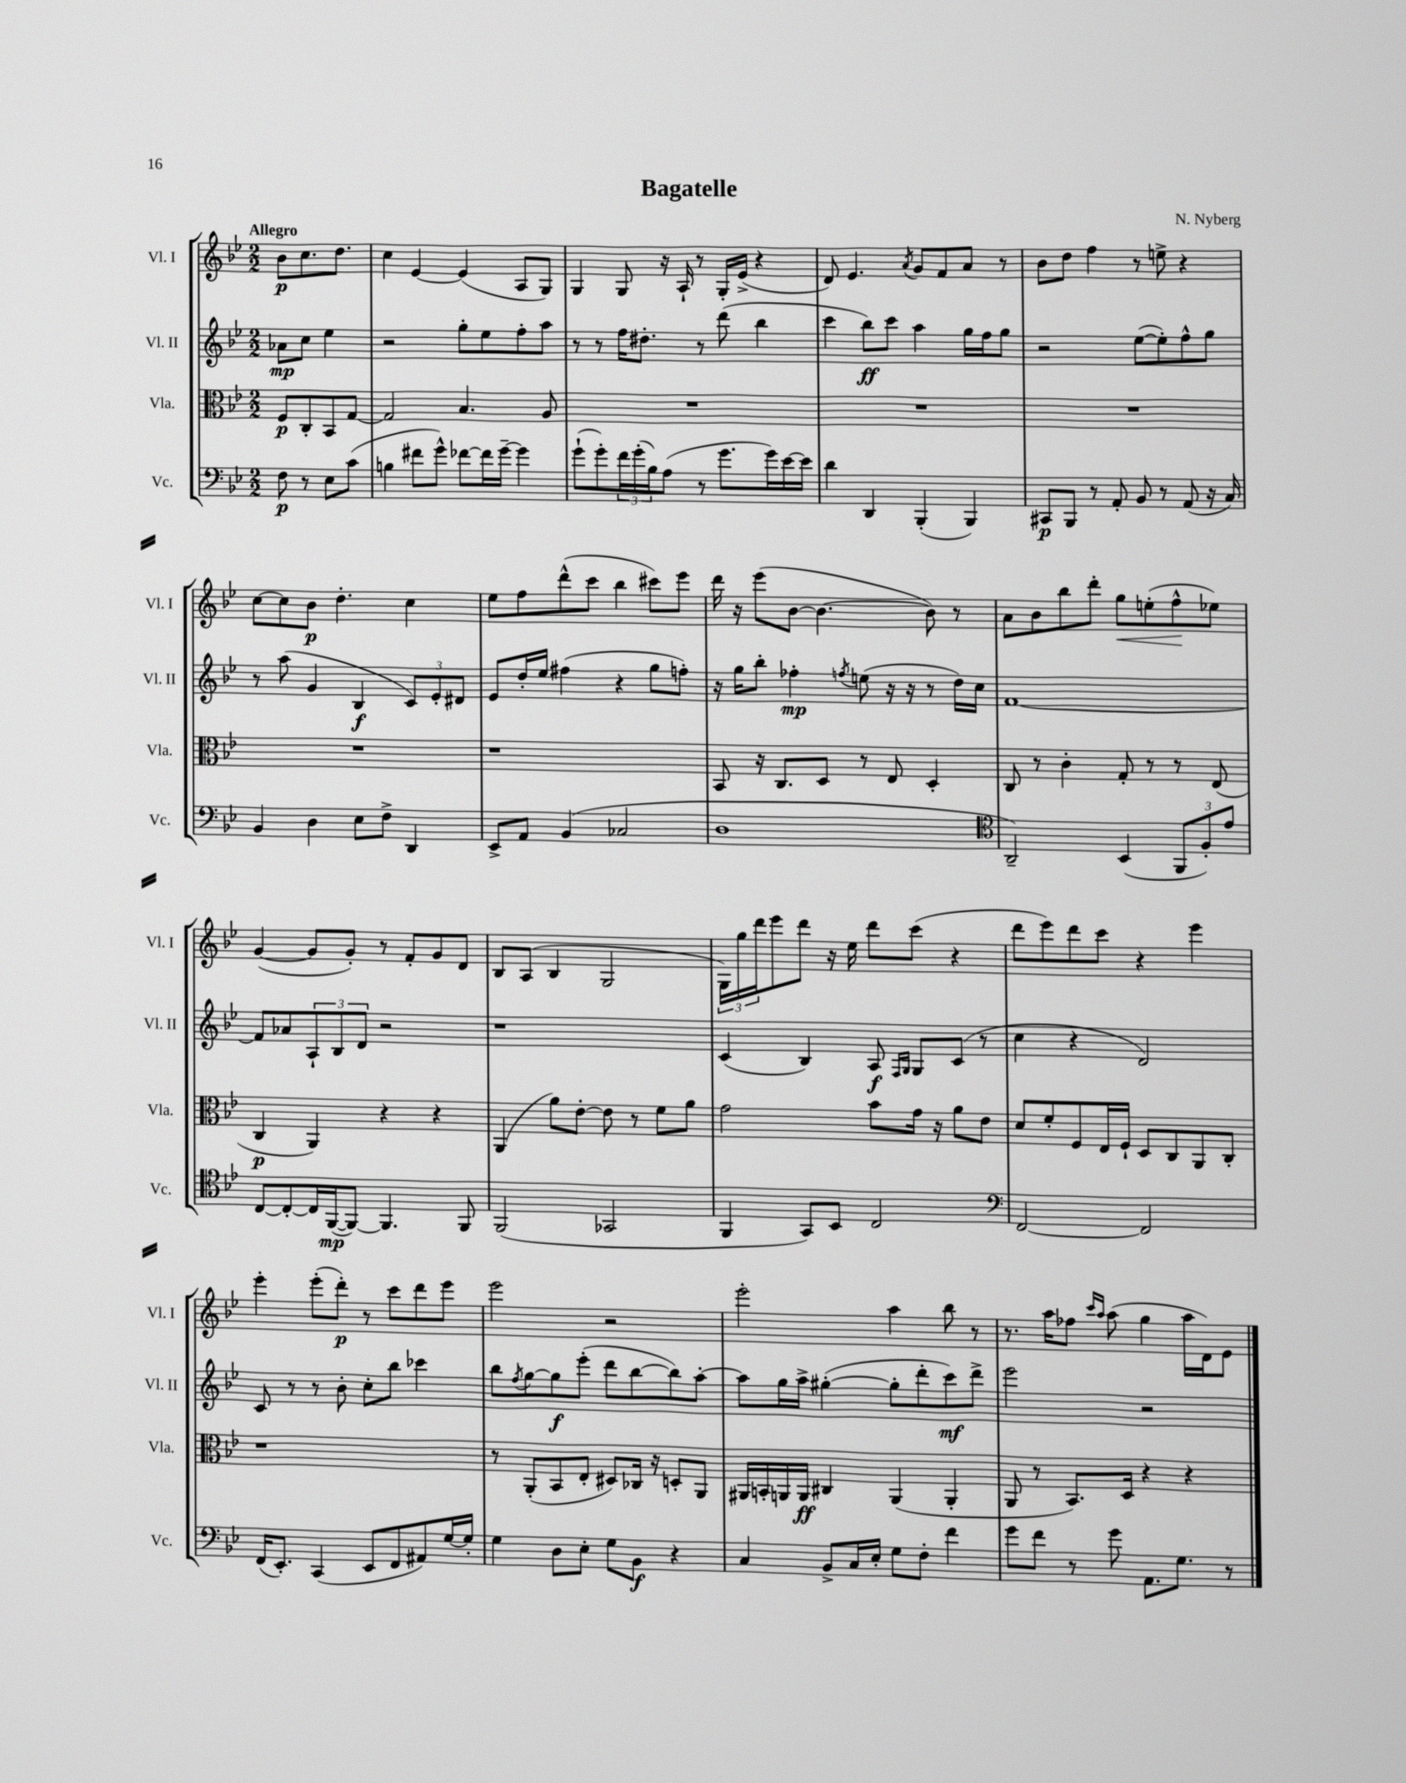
\header { title = "Bagatelle" composer = "N. Nyberg" }
<<
\new StaffGroup <<
\new Staff = "s0" \with { instrumentName = "Vl. I" shortInstrumentName = "Vl. I" } {
    \clef treble \key bes \major \numericTimeSignature \time 2/2 \partial 2 \tempo "Allegro"
    bes'8\p c''8. d''8. |
    c''4 ees'4~ ees'4( a8 g8) |
    g4 g8 r16 a16-! r8 g16-. ees'16->( r4 |
    d'8) ees'4. \acciaccatura { a'8 } g'8 f'8 a'8 r8 |
    bes'8 d''8 f''4 r8 e''8-> r4 |
    c''8~ c''8 bes'8\p d''4.-. c''4 |
    ees''8 f''8 d'''8-^( c'''8 bes''4 cis'''8) ees'''8 |
    d'''16 r16 ees'''8( bes'8~ bes'4.~ bes'8) r8 |
    a'8 bes'8 bes''8 d'''8-. g''8\< e''8-.( f''8-^\! ees''8) |
    g'4~( g'8 g'8-.) r8 f'8-. g'8 d'8 |
    bes8 a8( bes4 g2 |
    \tuplet 3/2 { g16) g''16 d'''16 } ees'''8 d'''8 r16 ees''16 d'''8 c'''8( r4 |
    d'''8 ees'''8) d'''8 c'''8 r4 ees'''4 |
    ees'''4-. ees'''8-.( d'''8-.\p) r8 c'''8 d'''8 ees'''8 |
    ees'''2 r2 |
    ees'''2-. a''4 bes''8 r8 |
    r8. a''16 fes''8 \grace { c'''16 a''16 } a''8( g''4 a''16 d'16) ees'8 \bar "|." |
}
\new Staff = "s1" \with { instrumentName = "Vl. II" shortInstrumentName = "Vl. II" } {
    \clef treble \key bes \major \numericTimeSignature \time 2/2 \partial 2
    aes'8\mp c''8 ees''4 |
    r2 g''8-. ees''8 f''8-. a''8 |
    r8 r8 f''16 dis''8.-. r8 d'''8( bes''4 |
    c'''4 bes''8\ff) c'''8 a''4 g''16 f''16 g''8 |
    r2 ees''8~( ees''8-.) f''8-^ g''8 |
    r8 a''8( g'4 bes4\f \tuplet 3/2 { c'8) ees'8-. dis'8 } |
    ees'8 d''16-. ees''16 fis''4( r4 g''8 f''8-.) |
    r16 g''16 bes''8-. fes''4-.\mp \acciaccatura { f''8 } e''8( r16 r16 r8 d''16) c''16 |
    f'1~ |
    f'8 aes'8 \tuplet 3/2 { a8-! bes8 d'8 } r2 |
    r1 |
    c'4( bes4) a8\f \grace { f16 g16 } g8 c'8( r8 |
    c''4 r4 d'2) |
    c'8 r8 r8 bes'8-. c''8-. bes''8 ces'''4 |
    bes''8 \acciaccatura { f''8 } g''8~ g''8\f ees'''8-.( d'''8 bes''8~ bes''8) a''8~-. |
    a''8 g''16 a''16-> gis''4~-.( gis''8-. d'''8-. c'''8\mf) d'''8-> |
    ees'''2 r2 \bar "|." |
}
\new Staff = "s2" \with { instrumentName = "Vla." shortInstrumentName = "Vla." } {
    \clef alto \key bes \major \numericTimeSignature \time 2/2 \partial 2
    f8\p c8-. bes,8 g8~ |
    g2 bes4. a8 |
    R1 |
    R1 |
    R1 |
    R1 |
    r1 |
    bes,8 r16 c8. d8 r8 ees8 d4-. |
    c8 r8 c'4-. g8-. r8 r8 ees8( |
    c4\p a,4) r4 r4 |
    a,4( a'8) ees'8~-. ees'8 r8 f'8 a'8 |
    g'2 bes'8 g'16 r16 a'8 ees'8 |
    d'8 f'8-. f8 ees16 f16-! d8 c8 a,8 c8-. |
    r1 |
    r8 a,8-.( bes,8 ees8-. dis8) ces16 r16 d8-. a,8 |
    ais,16 b,16-. a,16 a,16\ff cis4 a,4( a,4-. |
    a,8 r8 bes,8.) d16 r4 r4 \bar "|." |
}
\new Staff = "s3" \with { instrumentName = "Vc." shortInstrumentName = "Vc." } {
    \clef bass \key bes \major \numericTimeSignature \time 2/2 \partial 2
    f8\p r8 ees8 c'8( |
    b4 fis'8 g'8-^) fes'8~ fes'16 g'16~-- g'4 |
    g'8-!( g'8-.) \tuplet 3/2 { f'16 g'16-.( bes16) } a8( r8 g'8. g'16) ees'16~ ees'16 |
    d'4 d,4 bes,,4-.( bes,,4) |
    cis,8\p bes,,8 r8 a,8-. bes,8 r8 a,8( r16 c16) |
    bes,4 d4 ees8 f8-> d,4 |
    ees,8-> a,8 bes,4( ces2 |
    d1 |
    \clef tenor a,2--) bes,4( \tuplet 3/2 { f,8 f8-.) ees'8 } |
    c8~ c8~-. c16 f,16~\mp( f,8~) f,4. f,8 |
    f,2( ges,2 |
    f,4 g,8) bes,8 c2 |
    \clef bass f,2~ f,2 |
    f,16( ees,8.-.) c,4( ees,8 f,8 ais,8) g16~ g16-. |
    g4 d8 ees8-. g8 bes,8\f r4 |
    c4 bes,8-> c16 ees16-. g8 f8-. f'4 |
    g'8 f'8 r8 g'8 a,8. g8. r8 \bar "|." |
}
>>
>>
\layout { \context { \Score \remove "Bar_number_engraver" } }
